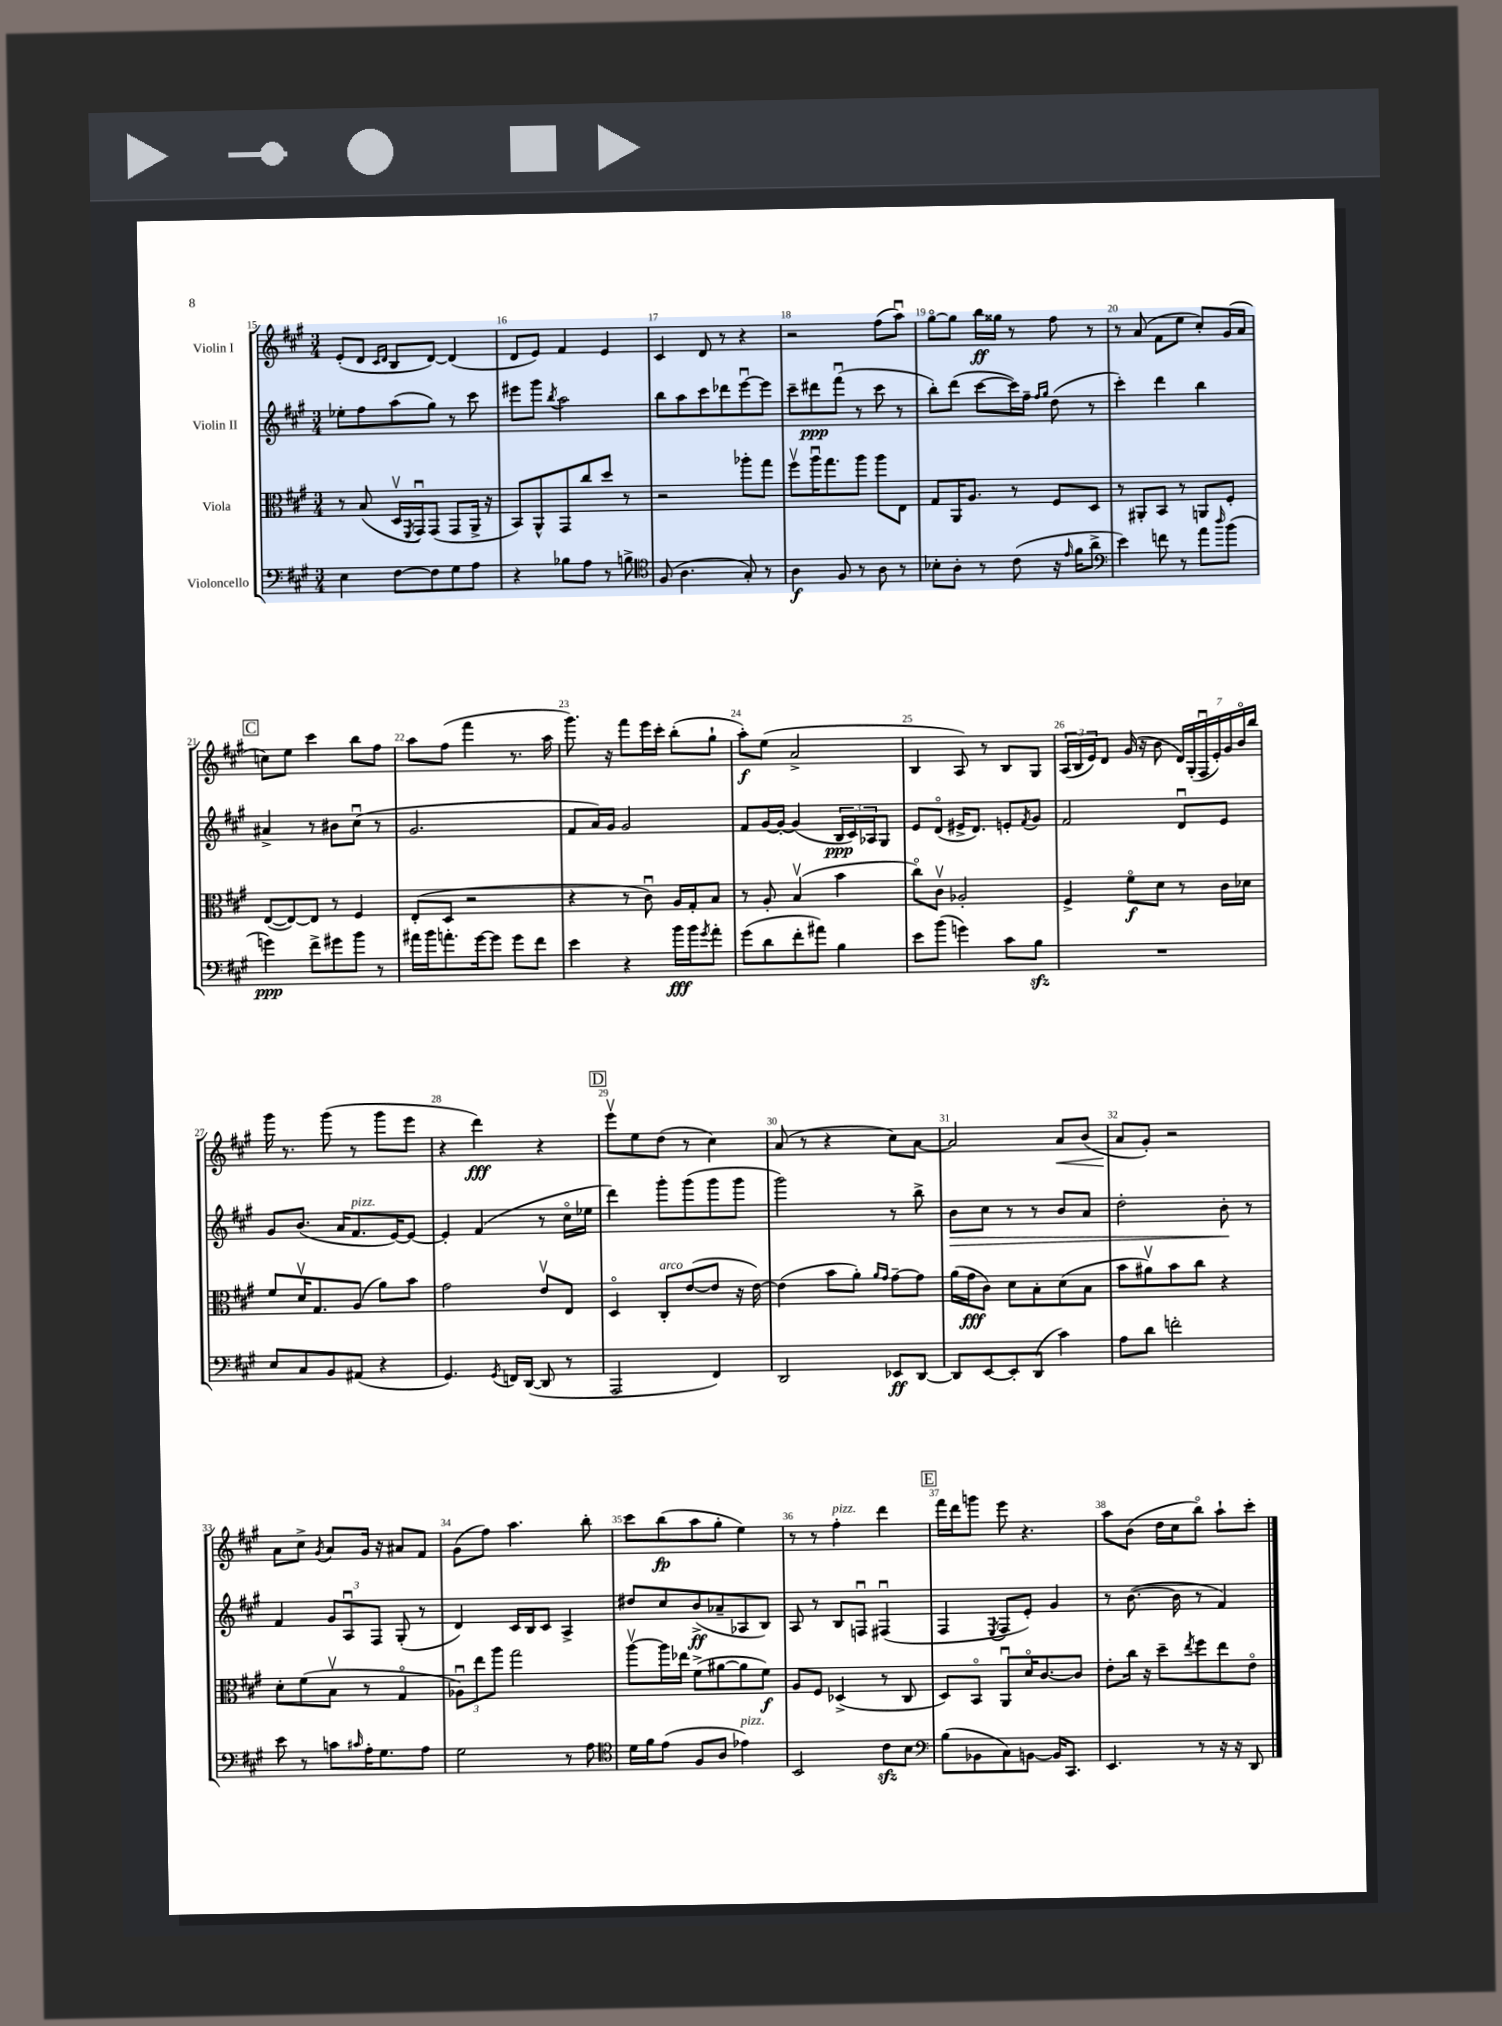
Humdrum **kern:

**kern	**kern	**kern	**kern
*staff4	*staff3	*staff2	*staff1
*clefF4	*clefC3	*clefG2	*clefG2
*k[f#c#g#]	*k[f#c#g#]	*k[f#c#g#]	*k[f#c#g#]
*M3/4	*M3/4	*M3/4	*M3/4
4E\	8r	8ee-'\L	(8e'/L
.	(8B/	8ff#\	8d/J
.	.	.	16qqc#/LL
.	.	.	16qqd/JJ
[8F#\L	16Dv/LL	(8aa\	8B/L
.	8qFF#/	.	.
.	16GG#u/J)	.	.
8F#\]	(8GG#/J	8gg#\J)	[8d/J)
8G#\	8GG#/L	8r	(4d/]
8A\J	16AA^/Jk	8ccc#\	.
.	16r	.	.
=	=	=	=
4r	8BB/L)	8eee#\L	8d/L
.	8AA^^/	8ggg#\J	8e/J)
.	.	8qbb/	.
8B-\L	8GG#/	2aa\	4f#/
8A\J	8cc#/	.	.
8r	8dd/J	.	4e/
8B^\	8r	.	.
=	=	=	=
*clefC4	*	*	*
(8F#/	2r	8bb\L	4c#/
4.A\	.	8aa\	.
.	.	8ccc#\	8d/
.	.	8ddd-\	8r
8G#'/)	8aa-'\L	[8eeeu\	4r
8r	8gg#\J	8eee\]J	.
=	=	=	=
4A\	8ff#v\L	8ccc#~\L	2r
.	16aau\K	8ddd#\	.
.	8.gg#\	.	.
8F#/	.	(8fff#u\J	.
8r	8aa\J	8r	.
8A\	8aa\L	8ccc#\	(8ff#\L
8r	8E\J	8r	8aau\J)
=	=	=	=
8B-'\L	8G#/L	8bb'\L)	[8gg#o\L
8A'\J	16AA/K	(8ddd\J	8gg#\]J
.	8.A/J	.	.
8r	.	[8ccc#\L	16bb\LL
.	.	.	16gg##\JJ
(8c#\	8r	16ccc#\]L)	8r
.	.	16ff#~\JJ	.
.	.	16qqff#/LL	.
.	.	16qqgg#/JJ	.
16r	8F#/L	(8dd\	8ff#\
16qqe/	.	.	.
16f#\LK	.	.	.
8a^\J	8D/J	8r	8r
=	=	=	=
*clefF4	*	*	*
4e\)	8r	4ccc#'\)	8r
.	8AA#'/L	.	(8a/
8f\	8BB/J	4ddd\	8f#\L
8r	8r	.	8ee\J
8a\L	8AA/L	4bb\	8cc#'/L)
16qqdd/	.	.	.
(8b\J	8F#'/J	.	(16g#/L
.	.	.	16a/JJ
=	=	=	=
4g\)	([8E/L	4a#^/	8cc\L)
.	8E/_)	.	8ee\J
8f#^\L	8E/]J	8r	4ccc#\
8g#\	8r	8b#\L	.
8b\J	4F#/	(8cc#u\J	8bb\L
8r	.	8r	8ff#\J
=	=	=	=
16a#\LL	(8E'/L	2.g#/	8aa\L
16b\J	.	.	.
8.a'\	8D/J	.	(8ff#\J
.	2r	.	4fff#\
[16g#\k	.	.	.
8g#\]J	.	.	.
8g#\L	.	.	8.r
8f#\J	.	.	.
.	.	.	16aa\
=	=	=	=
4e\	4r	8f#/L	8.ggg#\)
.	.	16a/L)	.
.	.	16g#/JJ	16r
4r	8r	2g#/	8fff#\L
.	8c#u\)	.	16eee\L
.	.	.	16ccc#'\JJ
16b\LL	16A/LL	.	(8bb'\L
16b\J	16G#'/J	.	.
8qg#/	.	.	.
8a'\J	8B/J	.	8gg#`\J
=	=	=	=
(8g#\L	8r	8f#/L	8aa'\L)
8d\	8A'/	[16g#/L	(8ee\J
.	.	16g#'/_JJ	.
8f#'\	(4Bv/	(4g#/]	2a^/
8a#\J)	.	.	.
4B\	4b\	24B/LL	.
.	.	24c#/)	.
.	.	24A-/J	.
.	.	8G#/J	.
=	=	=	=
8e\L	8cc#o\L)	8e/L	4B/
(8b\J	8c#v\J	(8do/J	.
4g\)	2A-'/	16e#^/LK	8A/)
.	.	8.d/J)	.
.	.	.	8r
8c#\L	.	8e'/L	8B/L
.	.	8qf#/	.
8B\J	.	8g#/J	8G#/J
=	=	=	=
2.r	4F#^/	2f#/	(24A/LL
.	.	.	24B/
.	.	.	24e/J)
.	.	.	8d/J
.	8f#o\L	.	(16g#/
.	.	.	16r
.	8d\J	.	8b\
.	8r	8du/L	28d/LL)
.	.	.	(28G#'/
.	.	.	28F#u/
.	.	.	28e'/)
.	16c#\LL	8e/J	.
.	.	.	28g#/
.	.	.	28bo/
.	16d-\JJ	.	.
.	.	.	28bb/JJ
=	=	=	=
8E/L	8f#/L	8g#/L	16ggg#\
.	.	.	8.r
8C#/	16dv/K	(8.b/J	.
.	8.G#/	.	.
8BB/	.	.	(8ggg#\
.	.	16a/LK	.
(8AA#/J	(8A/J	8.f#/	8r
4r	8a\L)	.	8ggg#\L
.	.	[16e/K)	.
.	8b\J	8e/_J	8eee\J
=	=	=	=
4.GG#/)	2g#\	4e'/]	4r
.	.	(4f#/	4ddd\)
8qGG#/	.	.	.
16FF/LL	.	.	.
([16DD/JJ	.	.	.
8DD/]	8ev/L	8r	4r
8r	8E/J	16cc#o\LL	.
.	.	16ee-\JJ	.
=	=	=	=
2AAA/	4Do/	4ddd\)	8eeev\L
.	.	.	8ee\
.	8C#'/L	8ggg#'\L	(8dd\J
.	([8e/	(8ggg#\	8r
4FF#/)	8e/]J	8ggg#\	4cc#\)
.	16r	8ggg#\J	.
.	[16e\)	.	.
=	=	=	=
2DD/	(4e\]	2ggg#\)	(8a/
.	.	.	8r
.	8b\L	.	4r
.	8a'\J)	.	.
.	16qqa/LL	.	.
.	16qqg#/JJ	.	.
8EE-/L	[8g#~\L	8r	8cc#\L)
[8DD/J	8g#\]J	8bb^\	[8a\J
=	=	=	=
8DD/]L	(16a\LL	8b\L	2a/]
.	16g#\J	.	.
[8EE/	8c#\J)	8cc#\J	.
8EE'/]	8d\L	8r	.
(8DD/J	8B'\	8r	.
4c#\)	(8d\	8b/L	8a/L
.	8B\J	8a/J	(8b/J
=	=	=	=
8A\L	8b\L	2dd'\	8a/L
8d\J	8a#v\)	.	8g#'/J)
2f'\	8b\	.	2r
.	8cc#\J	.	.
.	4r	8b'\	.
.	.	8r	.
=	=	=	=
8e\	8d'\L	4f#/	8a\L
8r	(8f#\	.	8cc#^\J
.	.	.	8qg#/
8c\L	8Bv\J	12g#/L	8a/L
.	.	12Au/	.
16qqc#/	.	.	.
16A'\K	8r	.	16g#/Jk
.	.	12F#/J	.
8.G#\	.	.	16r
.	4G#o/	(8G#'/	8a#/L
8A\J	.	8r	8f#/J
=	=	=	=
2G#\	12A-u\L)	4d/)	(8g#\L
.	12ee\	.	.
.	.	.	8ff#\J)
.	12aa\J	.	.
.	2gg#\	16c#/LL	4.aa\
.	.	16B/J	.
.	.	8c#/J	.
8r	.	4A^/	.
8A\	.	.	8bb'\
=	=	=	=
*clefC4	*	*	*
16d\LL	[8aav\L	8dd#/L	8ccc#\L
16f#\J	.	.	.
(8e\J	16aa\]L	8cc#/	(8bb\
.	16ee-\JJ	.	.
8F#/L	(8f#^\L	(8b^/	8aa\
8A/J	[8a#\	8a-~/	8gg#'\J
4e-\)	8a#\]	8A-/	4ee\)
.	8f#\J)	8B/J)	.
=	=	=	=
2BB/	8A/L	8A/	8r
.	8F#/J	8r	8r
.	(4D-^/	8B/L	4ff#'\
.	.	8Fu/J	.
8c#\L	8r	(4F#u/	4ddd\
8B\J	8C#/	.	.
=	=	=	=
*clefF4	*	*	*
(8B\L	8D/L)	4F#/	16fff#\LL
.	.	.	16ddd\J
8BB-\	8BBo/J	.	8ggg\J
.	.	8qE/	.
8C#\)	8AAu/L	8F#/L	8eee\
[8BB\J	16do/K	8e'/J)	4.r
.	[8.c#/	.	.
16BB/]LK	.	4g#/	.
8.CC#/J	.	.	.
.	8c#/]J	.	.
=	=	=	=
4.EE/	8e'\L	8r	8aa\L
.	16cc#\Jk	([8.b\	(8b\J
.	16r	.	.
.	8dd~\L	.	16dd\LL
.	.	16b\]	16cc#\J
.	8qee/	.	.
8r	8ff#\	8r	8bbo\J)
16r	8ee\	4f#/)	8aa`\L
16r	.	.	.
8DD/	8eo\J	.	8ccc#'\J
==	==	==	==
*-	*-	*-	*-
